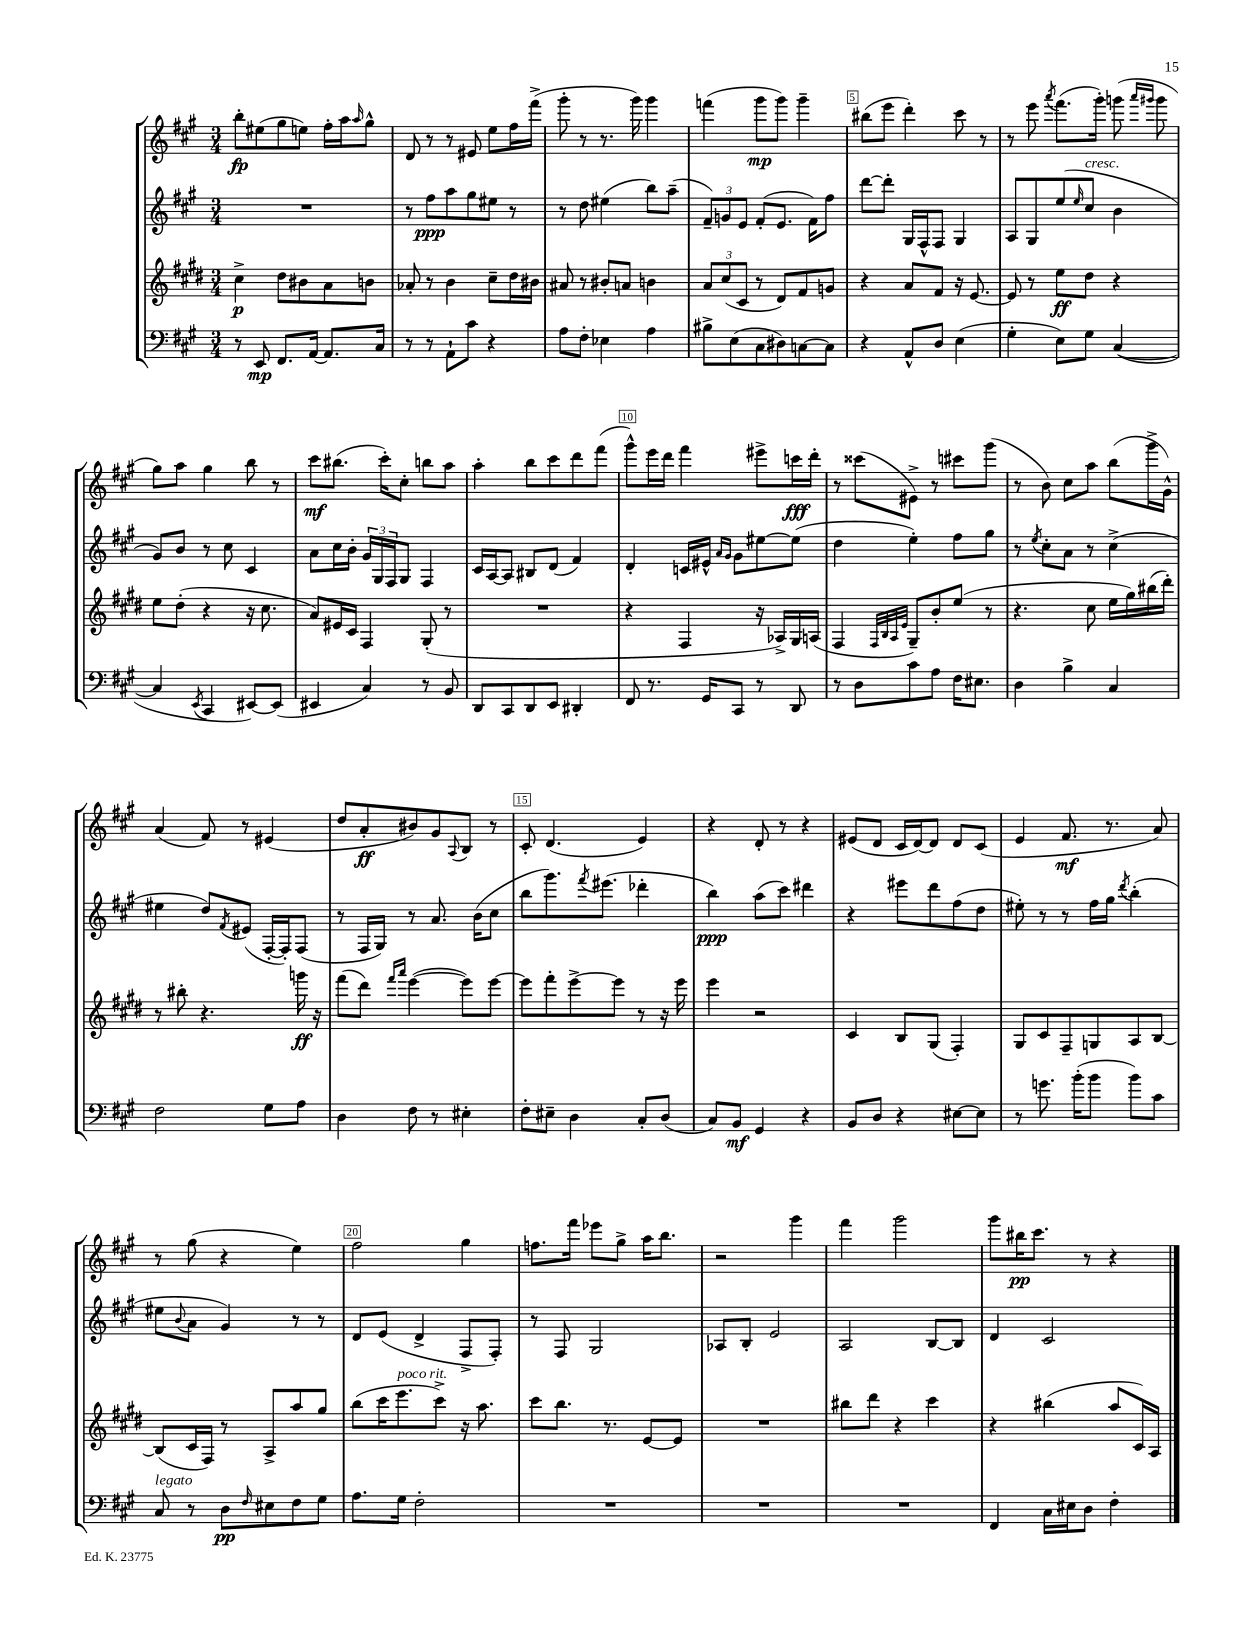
<<
\new StaffGroup <<
\new Staff = "s0" {
    \clef treble \key a \major \numericTimeSignature \time 3/4
    b''8-.\fp eis''8( gis''8 e''8) fis''16-. a''16 \grace { a''16 } gis''8-^ |
    d'8 r8 r8 eis'8 e''8 fis''16 fis'''16->( |
    gis'''8-. r8 r8. gis'''16) gis'''4 |
    f'''4( gis'''8\mp gis'''8) gis'''4-- |
    bis''8( e'''8 d'''4-.) cis'''8 r8 |
    r8 e'''8 \acciaccatura { a'''8 } fis'''8.( gis'''16-.) g'''8( \grace { a'''16 gis'''16 } gis'''8 |
    gis''8) a''8 gis''4 b''8 r8 |
    cis'''8\mf bis''8.( cis'''16-.) cis''8-. b''8 a''8 |
    a''4-. b''8 cis'''8 d'''8 fis'''8( |
    gis'''8-^) e'''16 d'''16 fis'''4 eis'''8-> c'''16\fff d'''16-. |
    r8 cisis'''8( eis'8->) r8 cis'''8 gis'''8( |
    r8 b'8) cis''8 a''8 b''8( gis'''16-> gis'16-^) |
    a'4( fis'8) r8 eis'4( |
    d''8 a'8-.\ff bis'8) gis'8 \appoggiatura { a8 } b8 r8 |
    cis'8-. d'4.( e'4) |
    r4 d'8-. r8 r4 |
    eis'8( d'8 cis'16 d'16~) d'8 d'8 cis'8( |
    e'4 fis'8.\mf r8. a'8) |
    r8 gis''8( r4 e''4) |
    fis''2 gis''4 |
    f''8. fis'''16 ees'''8 gis''8-> a''16 b''8. |
    r2 gis'''4 |
    fis'''4 gis'''2 |
    gis'''8 bis''16\pp cis'''8. r8 r4 \bar "|." |
}
\new Staff = "s1" {
    \clef treble \key a \major \numericTimeSignature \time 3/4
    R2. |
    r8 fis''8\ppp a''8 gis''8 eis''8 r8 |
    r8 d''8 eis''4( b''8) a''8--( |
    \tuplet 3/2 { fis'8--) g'8 e'8 } fis'8-.( e'8. fis'16) fis''8 |
    d'''8~ d'''8-. gis16 fis16-^ fis8 gis4 |
    a8 gis8 e''8( \grace { e''16 } cis''8^\markup { \italic "cresc." } b'4 |
    gis'8) b'8 r8 cis''8 cis'4 |
    a'8 cis''16 b'16-. \tuplet 3/2 { gis'16 gis16 fis16 } gis8 fis4 |
    cis'16 a16~ a8 bis8 d'8( fis'4) |
    d'4-. c'16 eis'16-^ \grace { a'16 gis'16 } gis'8 eis''8~ eis''8( |
    d''4 e''4-.) fis''8 gis''8 |
    r8 \acciaccatura { e''8 } cis''8-. a'8 r8 cis''4->( |
    eis''4 d''8) \acciaccatura { fis'8 } eis'8( fis16~-. fis16-.) fis8( |
    r8 fis16 gis16) r8 a'8. b'16( cis''8 |
    b''8 gis'''8.) \acciaccatura { fis'''8 } eis'''8.( des'''4-. |
    b''4\ppp) a''8( cis'''8) dis'''4 |
    r4 eis'''8 d'''8 fis''8( d''8 |
    eis''8-.) r8 r8 fis''16 gis''16 \acciaccatura { d'''8 } b''4-.( |
    eis''8 \appoggiatura { b'8 } a'8 gis'4) r8 r8 |
    d'8 e'8( d'4-> fis8-> fis8-.) |
    r8 fis8 gis2 |
    aes8 b8-. e'2 |
    a2 b8~ b8 |
    d'4 cis'2 \bar "|." |
}
\new Staff = "s2" {
    \clef treble \key e \major \numericTimeSignature \time 3/4
    cis''4->\p dis''8 bis'8 a'8 b'8 |
    aes'8-. r8 b'4 cis''8-- dis''16 bis'16 |
    ais'8 r8 bis'8-. a'8 b'4 |
    \tuplet 3/2 { a'8 cis''8( cis'8 } r8 dis'8) fis'8 g'8 |
    r4 a'8 fis'8 r16 e'8.~ |
    e'8 r8 e''8\ff dis''8 r4 |
    e''8 dis''8-.( r4 r16 cis''8. |
    a'8) eis'16 cis'16 fis4 gis8-.( r8 |
    R2. |
    r4 fis4 r16 aes16->) gis16 a16( |
    fis4 \grace { fis32 b32 a32 e'32 } gis8--) b'8-. e''8( r8 |
    r4. cis''8 e''16 gis''16) bis''16( dis'''16-.) |
    r8 bis''8-. r4. g'''16\ff r16 |
    fis'''8( dis'''8) \grace { fis'''16 a'''16 } e'''4~( e'''8) e'''8~ |
    e'''8 fis'''8-. e'''8~-> e'''8 r8 r16 e'''16 |
    e'''4 r2 |
    cis'4 b8 gis8( fis4-.) |
    gis8 cis'8 fis8-- g8 a8 b8~ |
    b8( cis'16 fis16) r8 a8-> a''8 gis''8 |
    b''8( cis'''16 e'''8.^\markup { \italic "poco rit." } cis'''8->) r16 a''8. |
    cis'''8 b''8. r8. e'8~ e'8 |
    R2. |
    bis''8 dis'''8 r4 cis'''4 |
    r4 bis''4( a''8 cis'16) a16 \bar "|." |
}
\new Staff = "s3" {
    \clef bass \key a \major \numericTimeSignature \time 3/4
    r8 e,8\mp fis,8. a,16~ a,8. cis16 |
    r8 r8 a,8-! cis'8 r4 |
    a8 fis8-. ees4 a4 |
    bis8-> e8( cis8 dis8) c8~ c8 |
    r4 a,8-^ d8 e4( |
    gis4-. e8) gis8 cis4~( |
    cis4 \acciaccatura { e,8 } cis,4 eis,8~) eis,8( |
    eis,4 cis4) r8 b,8 |
    d,8 cis,8 d,8 e,8 dis,4-. |
    fis,8 r8. gis,16 cis,8 r8 d,8 |
    r8 d8 cis'8 a8 fis16 eis8. |
    d4 b4-> cis4 |
    fis2 gis8 a8 |
    d4 fis8 r8 eis4-. |
    fis8-. eis8-- d4 cis8-. d8( |
    cis8) b,8\mf gis,4 r4 |
    b,8 d8 r4 eis8~ eis8 |
    r8 g'8. b'16-.( b'8 b'8) cis'8 |
    cis8^\markup { \italic "legato" } r8 d8\pp \grace { fis16 } eis8 fis8 gis8 |
    a8. gis16 fis2-. |
    R2. |
    R2. |
    R2. |
    fis,4 cis16 eis16 d8 fis4-. \bar "|." |
}
>>
>>
\layout { \context { \Score \override BarNumber.break-visibility = ##(#f #t #t) barNumberVisibility = #(every-nth-bar-number-visible 5) \override BarNumber.stencil = #(make-stencil-boxer 0.1 0.3 ly:text-interface::print) } }
